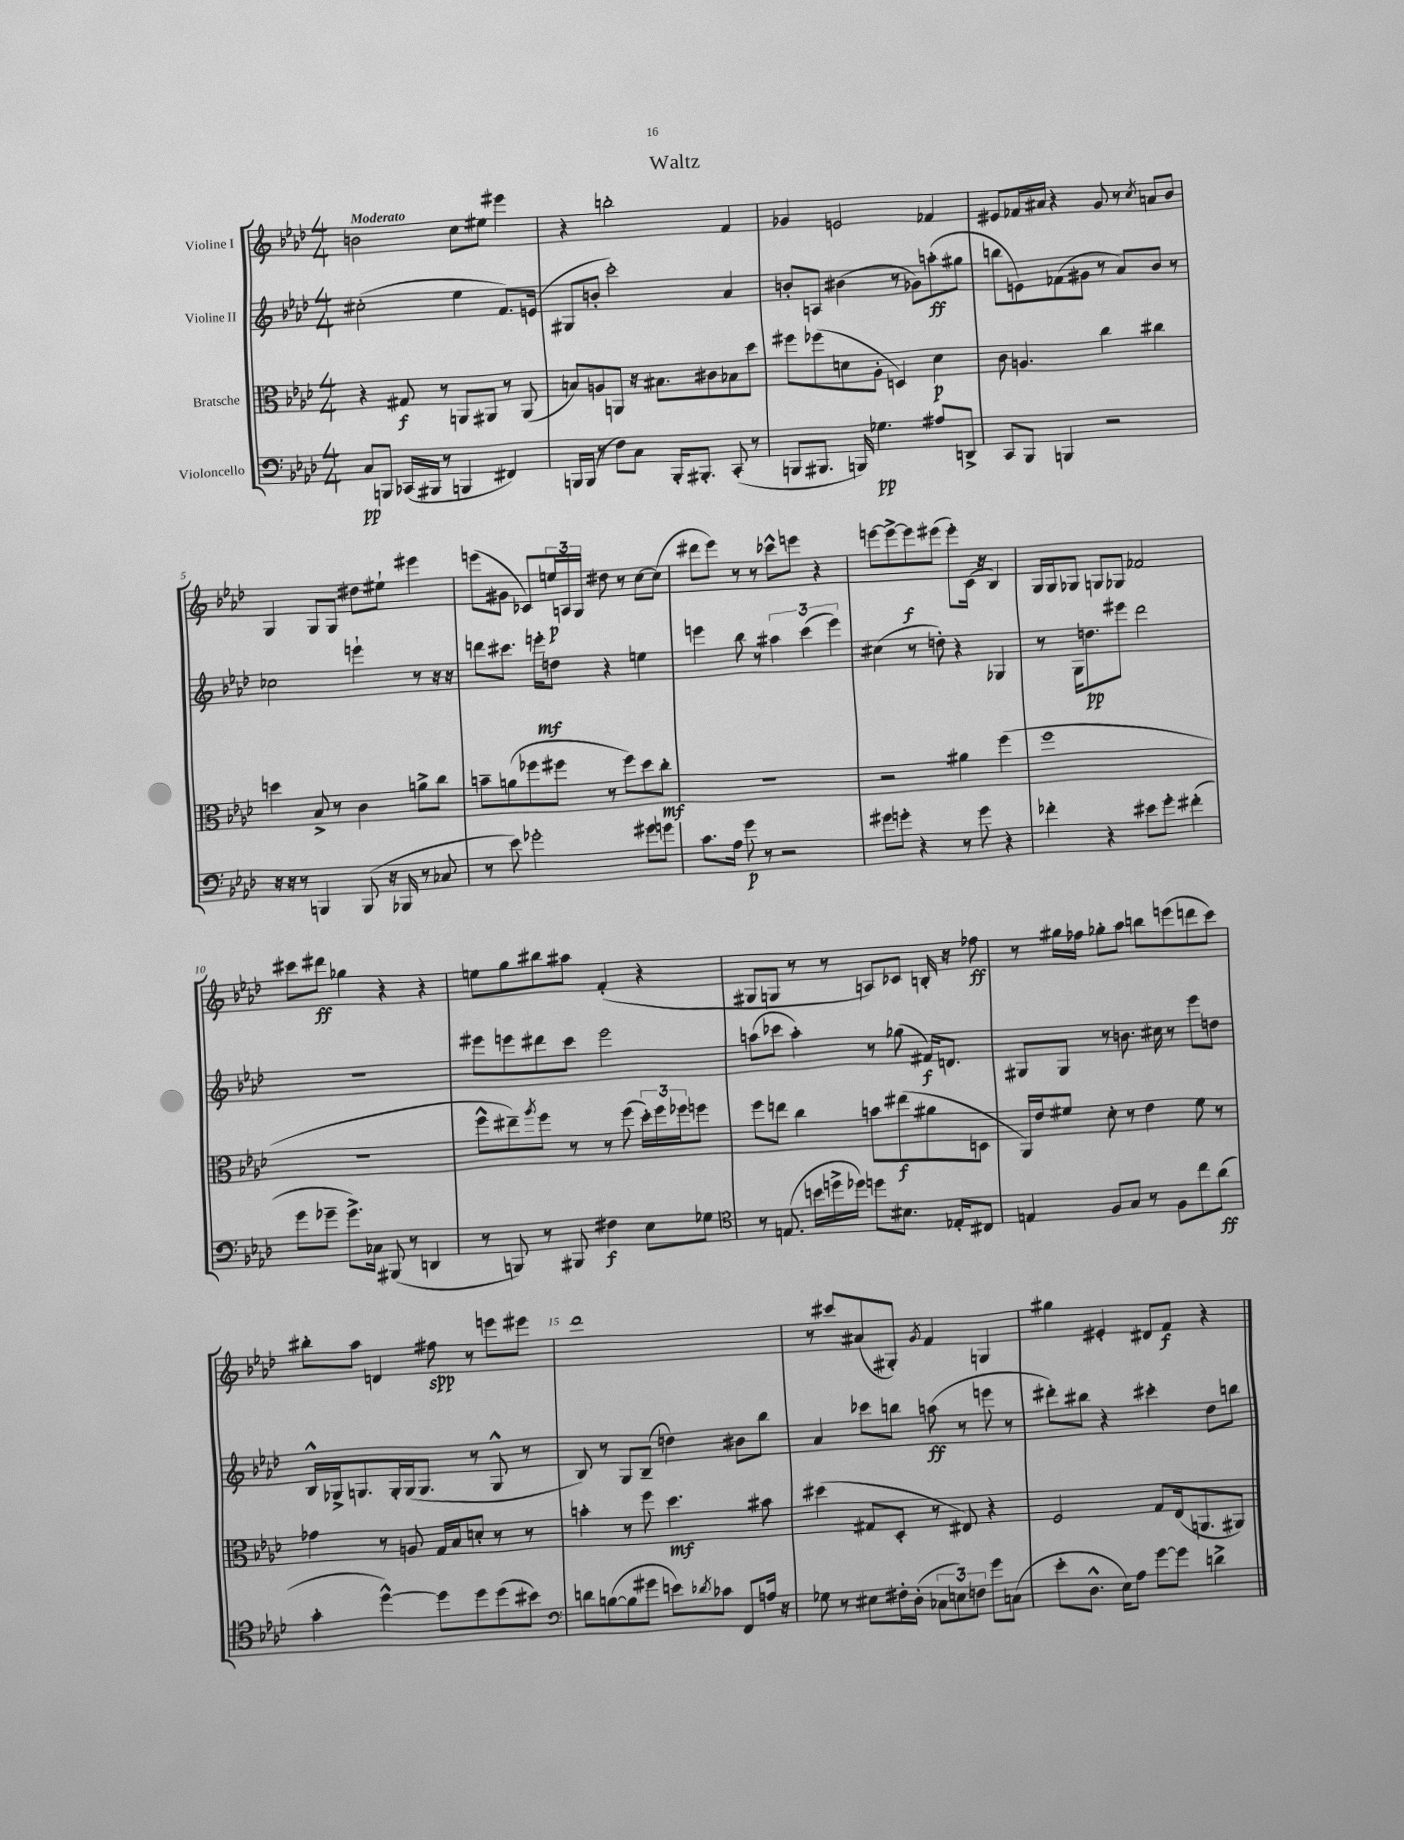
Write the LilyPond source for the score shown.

\header { title = "Waltz" }
<<
\new StaffGroup <<
\new Staff = "s0" \with { instrumentName = "Violine I" } {
    \clef treble \key aes \major \numericTimeSignature \time 4/4 \tempo "Moderato"
    b'2 c''8 eis''8 eis'''4 |
    r4 b''2-. f'4 |
    ges'4 e'2 fes'4 |
    eis'8 fes'16 ais'16 r4 g'8 r8 \acciaccatura { c''8 } a'8 bes'8 |
    g4 g8 g8 dis''8 eis''8-! eis'''4 |
    e'''8( gis'8 ces'8) \tuplet 3/2 { e''16\p a16 g16 } dis''8 r8 c''8~ c''8( |
    dis'''8 ees'''8) r8 r8 ces'''8-^ e'''8 r4 |
    e'''8~ e'''8~-> e'''8\f eis'''8( eis'''8-.) c'16( r16 bes4) |
    g16 g16 ges8 g8 ges8 fes'2 |
    cis'''8 dis'''8\ff ges''4 r4 r4 |
    e''8 g''8 bis''8 ais''8 f'4-.( r4 |
    gis8 g8 r8 r8 a8) ces'8 b16-. r16 fes''8\ff |
    r8 gis''16 fes''16 ges''8-. aes''8 b''8 e'''8( d'''8 c'''8) |
    bis''8-. aes''8 d'4 fis''8\spp r8 e'''8 eis'''8 |
    des'''1 |
    r8 cis'''8 ais'8( gis8-.) \acciaccatura { g'8 } f'4 g4 |
    gis''4 eis'4-. dis'8 f'8\f r4 \bar "|." |
}
\new Staff = "s1" \with { instrumentName = "Violine II" } {
    \clef treble \key aes \major \numericTimeSignature \time 4/4
    cis''2-.( ees''4 f'8.) e'16( |
    gis8 b'8-. c'''2-.) aes'4 |
    b'8-. a8 bis'4( r8 ges'8) a''8-.\ff( gis''8 |
    b''8 e'8) fes'8( gis'8 r8 aes'8) bes'8 r8 |
    ces''2 e'''4-! r8 r16 r16 |
    d'''8 cis'''8. e'''16-.\mf d''8 r4 e''4 |
    e'''4 bes''8 r8 \tuplet 3/2 { ais''4 c'''4( e'''4) } |
    cis''4( r8 d''8-.) r4 ges4 |
    r8 g16 d''8.\pp eis'''8 des'''2 |
    R1 |
    eis'''8 e'''8 dis'''8 c'''8 e'''2 |
    a''8( ces'''8 a''4-.) r8 ges''8( fis'16\f) d'8. |
    gis8 gis8 r8 b'8. cis''16 r8 ees'''8 d''8 |
    bes16-^ ges16-> g8. g16-. g16( g8. r8 g8-^ r8 |
    bes8) r8 g8 bes8--( d''4) bis'8 bes''8 |
    aes'4 ces'''8 b''8 a''8\ff( r8 e'''8 r8 |
    dis'''8-.) bis''8 r4 cis'''4-. des''8 b''8 \bar "|." |
}
\new Staff = "s2" \with { instrumentName = "Bratsche" } {
    \clef alto \key aes \major \numericTimeSignature \time 4/4
    r4 gis8\f r8 a,8 ais,8 r8 ais,8( |
    b8) a8 a,8 r16 bis8. cis'8 bes8 des''8 |
    fis''8 fes''8( d'8 aes8-. d4) d'4\p |
    c'8 a4. c''4 cis''4 |
    d''4 bes8-> r8 c'4 a'8-> c''8 |
    b'8-- a'8( fes''8 fis''8 r8 fis''8) des''8 c''8-.\mf |
    R1 |
    r2 ais'4 f''4( |
    f''1 |
    r1 |
    f''8-^ eis''8--) \acciaccatura { aes''8 } f''8 r8 r8 f''8( \tuplet 3/2 { des''16-.) f''16 fes''16 } f''8 |
    f''8 e''8 c''4 b'8 eis''8\f( ais'8 d8 |
    aes,16) ees'16 fis'8 des'8-. r8 ees'4 fis'8 r8 |
    ges'4 r8 a8 g16 bes16 d'8-. r8 r8 |
    b'4-. r8 f''8 des''4.\mf bis'8 |
    dis''4( gis8 des8-. r8 eis8) r4 |
    f2 g8 ees16( a,8. ais,8) \bar "|." |
}
\new Staff = "s3" \with { instrumentName = "Violoncello" } {
    \clef bass \key aes \major \numericTimeSignature \time 4/4
    c8\pp b,,8 ces,16( bis,,16 r8 b,,4 fis,4) |
    b,,16 b,,16( r8 f8) c8 b,,16-. bis,,8.-. c,8-.( r8 |
    b,,8 bis,,8. b,,16) ges4.\pp ais8 d,8-> |
    c,8 bes,,8 b,,4 r2 |
    r16 r16 r8 b,,4 b,,8( r16 bes,,16 r8 ces8 |
    r8 ees'8) ges'2-. gis'8 g'8 |
    c'8. aes16 g'8\p r8 r2 |
    gis'8 g'8-. r4 r8 g'8 r4 |
    fes'4-. r4 eis'8 g'8-. fis'4-.( |
    g'8 ges'8-- ges'8.->) ces16 bis,,8( r8 d,4 |
    r8 b,,8) r8 bis,,8 fis4\f ees8 ges8 |
    \clef tenor r8 e8.( b'16 d''16-> des''16) d''8 bis8. ees16-. cis8 |
    e4 f8 g8 r8 f8 c''8 aes'8\ff( |
    g'4-. des''4~-^) des''8 des''8 des''8( bis'8) |
    \clef bass d'8 b8~( b8 gis'8 e'8) \acciaccatura { des'8 } ces'8 f,8 a16 r16 |
    ges8 r8 eis8 fis16-. des16-.( \tuplet 3/2 { ces8 e8) f8 } g'8 c8( |
    ees'8-. des8.-^ ees16) aes8 g'8~ g'8 d'4-> \bar "|." |
}
>>
>>
\layout { \context { \Score \override BarNumber.break-visibility = ##(#f #t #t) barNumberVisibility = #(every-nth-bar-number-visible 5) } }
